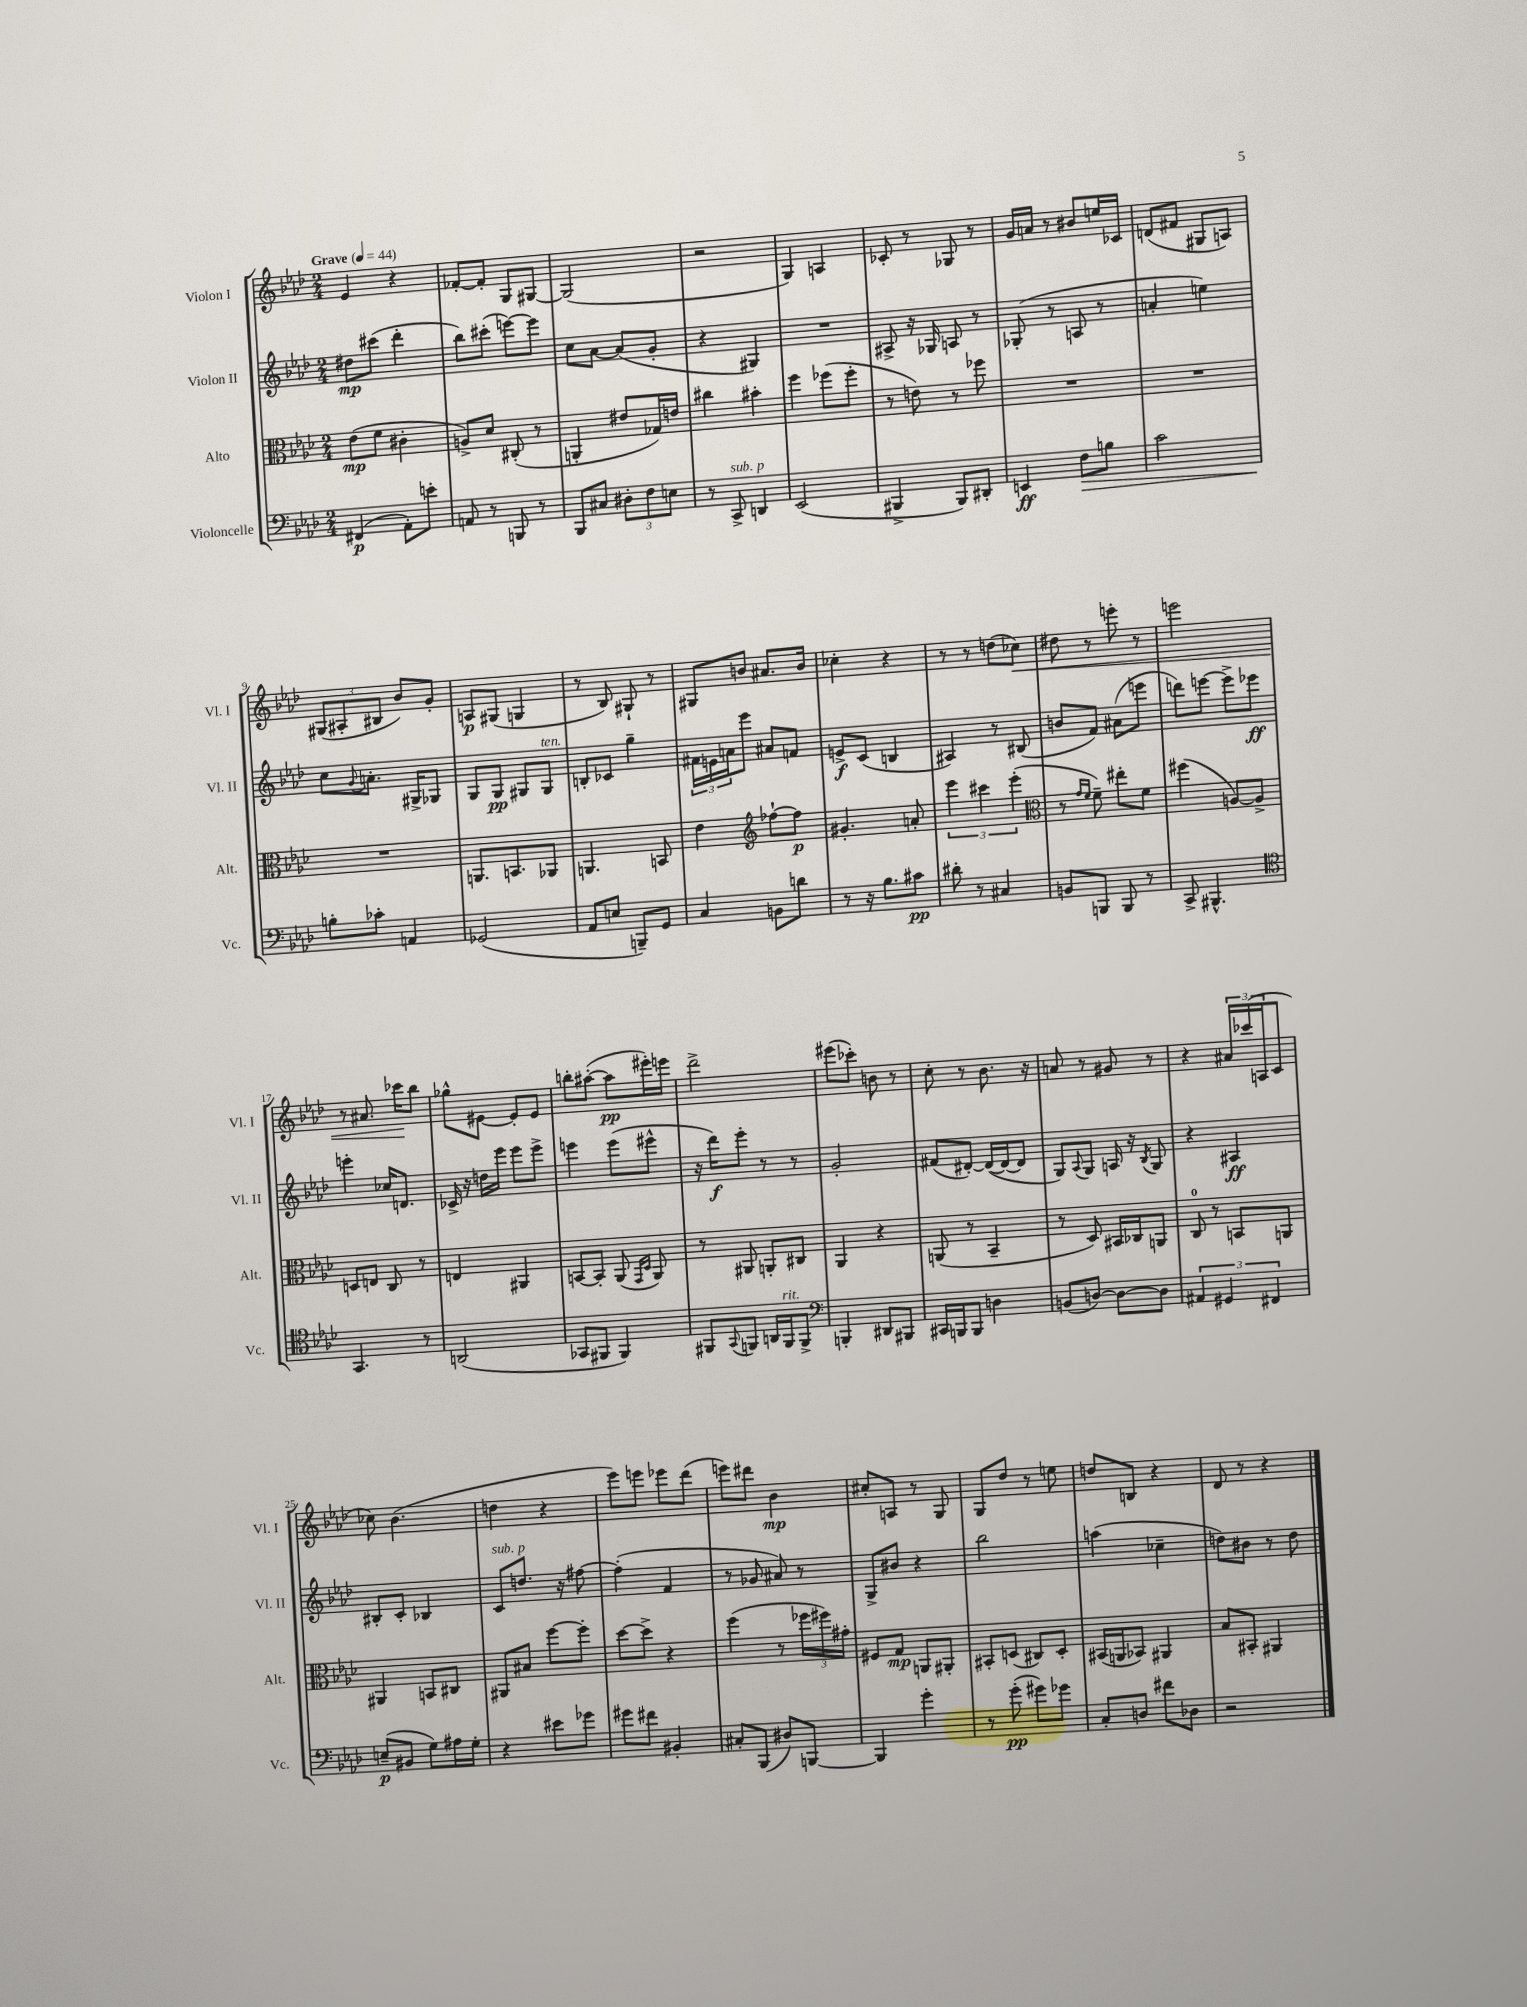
<<
\new StaffGroup <<
\new Staff = "s0" \with { instrumentName = "Violon I" shortInstrumentName = "Vl. I" } {
    \clef treble \key aes \major \numericTimeSignature \time 2/4 \tempo "Grave" 4 = 44
    ees'4 r4 |
    fes'8~-. fes'8-. g8 gis8~ |
    gis2( |
    r2 |
    g4) a4 |
    ces'8-. r8 ges8 r8 |
    g'16 a'16 r8 bis'8 e''16 ces'16 |
    d'8( fis'8 gis8 a8) |
    \tuplet 3/2 { gis8( ais8-. bis8 } bes'8) g'8-. |
    a8\p gis8( g4 |
    r8 bes8) gis8-! r8 |
    gis8 b'8 ais'8. b'16 |
    ces''4-. r4 |
    r8 r8 d''8( ces''8\<) |
    dis''8 r8 e'''8-. r8 |
    e'''2 |
    r8 ais'8. ces'''16\! bes''8 |
    ges''8-^ eis'8~ eis'8-. eis'8 |
    b''8-. ais''8~-.( ais''8\pp eis'''16-.) e'''16 |
    des'''2-> |
    eis'''8( ces'''8-.) b'8 r8 |
    c''8-. r8 bes'8. r16 |
    a'8 r8 gis'8 r8 |
    r4 \tuplet 3/2 { ais'16 ces'''16( a16 } c'8 |
    ces''8) bes'4.( |
    d''4 r4 |
    ees'''8) e'''8 ees'''8 des'''8( |
    e'''8) dis'''8 bes'4\mp |
    cis''8-. a8 r8 g8 |
    g8 des''8 r8 e''8 |
    d''8 b8 r4 |
    des'8 r8 r4 \bar "|." |
}
\new Staff = "s1" \with { instrumentName = "Violon II" shortInstrumentName = "Vl. II" } {
    \clef treble \key aes \major \numericTimeSignature \time 2/4
    dis''8\mp cis'''8( des'''4-. |
    bes''8) cis'''8-.( e'''8~) e'''8 |
    c''8 aes'8~ aes'8( g'8-. |
    r4 gis4) |
    R2 |
    ais8-> r16 ges16 a8 r8 |
    ges8-.( r8 a8 r8 |
    a'4-. e''4) |
    c''8 \appoggiatura { g'8 } a'8.-. gis16-> ges8 |
    g8 g8\pp gis8 gis8^\markup { \italic "ten." } |
    b8-. ces'8 g''4-- |
    \tuplet 3/2 { fis'16 e'16 a'16 } ees'''8 ais'8 f'8 |
    e'8->\f c'8( b4 |
    ais4) r8 bis8( |
    b'8 f'8) ais'8( e'''8 |
    d'''8) e'''8~ e'''8-> ees'''8\ff |
    e'''4-. ces''16 d'8. |
    ces'16-> r16 d''16 ees'''16 ees'''8 ees'''8-> |
    e'''4 e'''8( eis'''8-^ |
    r16 des'''16\f) ees'''8-. r8 r8 |
    g'2-. |
    fis'8( dis'8~-.) dis'16~( dis'16~ dis'8 |
    g8) \appoggiatura { aes8 } g8 a16 r16 \acciaccatura { bes8 } g8 |
    r4 ais4\ff |
    bis8-. c'8-. bes4 |
    c'8^\markup { \italic "sub. p" } d''8. r16 fis''8~ |
    fis''4-.( f'4 |
    r8 ges'8 ais'8) r8 |
    g8-> bis'8 r4 |
    bes''2 |
    a''4( ces''4-- |
    d''8) bis'8 r8 d''8 \bar "|." |
}
\new Staff = "s2" \with { instrumentName = "Alto" shortInstrumentName = "Alt." } {
    \clef alto \key aes \major \numericTimeSignature \time 2/4
    ees'8\mp( f'8 cis'4-. |
    a8->) des'8 cis8-.( r8 |
    a,4-. eis'8 ges16) e'16 |
    cis''4 bis'4-. |
    f''4 fes''8( fes''8-. |
    r8 e'8) r8 fes''8 |
    R2 |
    R2 |
    R2 |
    a,8. b,8. aes,8 |
    a,4. b,8 |
    ees'4 \clef treble fes''8~-! fes''8\p |
    gis'4.-. a'8-. |
    \tuplet 3/2 { ees'''4 cis'''4 ees'''4-.( } |
    \clef alto r8 \grace { g'16 f'16 } f'8--) eis''8-. f'8 |
    fis''4( a8~) a8-> |
    d8 e8 c8 r8 |
    e4 ais,4 |
    b,8~ b,8-. aes,8( \grace { g,16 des16 } aes,8) |
    r8 ais,8 a,8-. cis8 |
    aes,4 r4 |
    a,8( r8 bes,4-- |
    r8 des8) bis,16 ces16 a,8 |
    c8-0 r8 b,8 a,8 |
    ais,4 b,8 cis8 |
    ais,8 bis8 f''8~ f''8-. |
    des''8~ des''8-> r4 |
    f''4( r8 \tuplet 3/2 { fes''16 fis''16) gis'16-. } |
    fis8 g8\mp a,8 ais,8-. |
    bis,8-. d8( cis8) d8-. |
    bis,16( a,16 bes,8) ais,4 |
    bes8 bis,8-. ais,4 \bar "|." |
}
\new Staff = "s3" \with { instrumentName = "Violoncelle" shortInstrumentName = "Vc." } {
    \clef bass \key aes \major \numericTimeSignature \time 2/4
    fis,4\p( aes,8-.) e'8-. |
    a,8 r8 b,,8 r8 |
    bes,,8 cis8 \tuplet 3/2 { dis8-. f8 e8 } |
    r8 c,8->^\markup { \italic "sub. p" } d,4 |
    ees,2( |
    bis,,4-> bis,,8) dis,8-. |
    e,4\ff f8\> b8 |
    c'2 |
    b8-.\! ces'8-. a,4 |
    ges,2( |
    aes,8 e8 b,,8--) g,8 |
    c4 b,8 d'8 |
    r8 r16 bes8. cis'8\pp |
    dis'8-. r8 cis4 |
    b,8 b,,8 b,,8 r8 |
    c,8-> bis,,4.-^ |
    \clef tenor g,4. r8 |
    a,2( |
    ges,8 fis,8 fis,4) |
    fis,8 \appoggiatura { g,8 } f,8 a,16 f,16^\markup { \italic "rit." } f,8-> |
    \clef bass b,,4-. dis,8 bis,,8 |
    cis,16 b,,16 b,,8 d4 |
    b,8( d8~) d8~ d8 |
    \tuplet 3/2 { ais,4 gis,4 fis,4 } |
    e8--\p( bis,8 g8) ais16 g16-. |
    r4 eis'8 ges'8 |
    gis'8 fis'8 bis,4-. |
    cis8-. bes,,8( dis8) b,,8~ |
    b,,4 g'4-. |
    r8 g'8-.\pp( gis'8) ges'8 |
    c8-. d8 fis'8 des8 |
    r2 \bar "|." |
}
>>
>>
